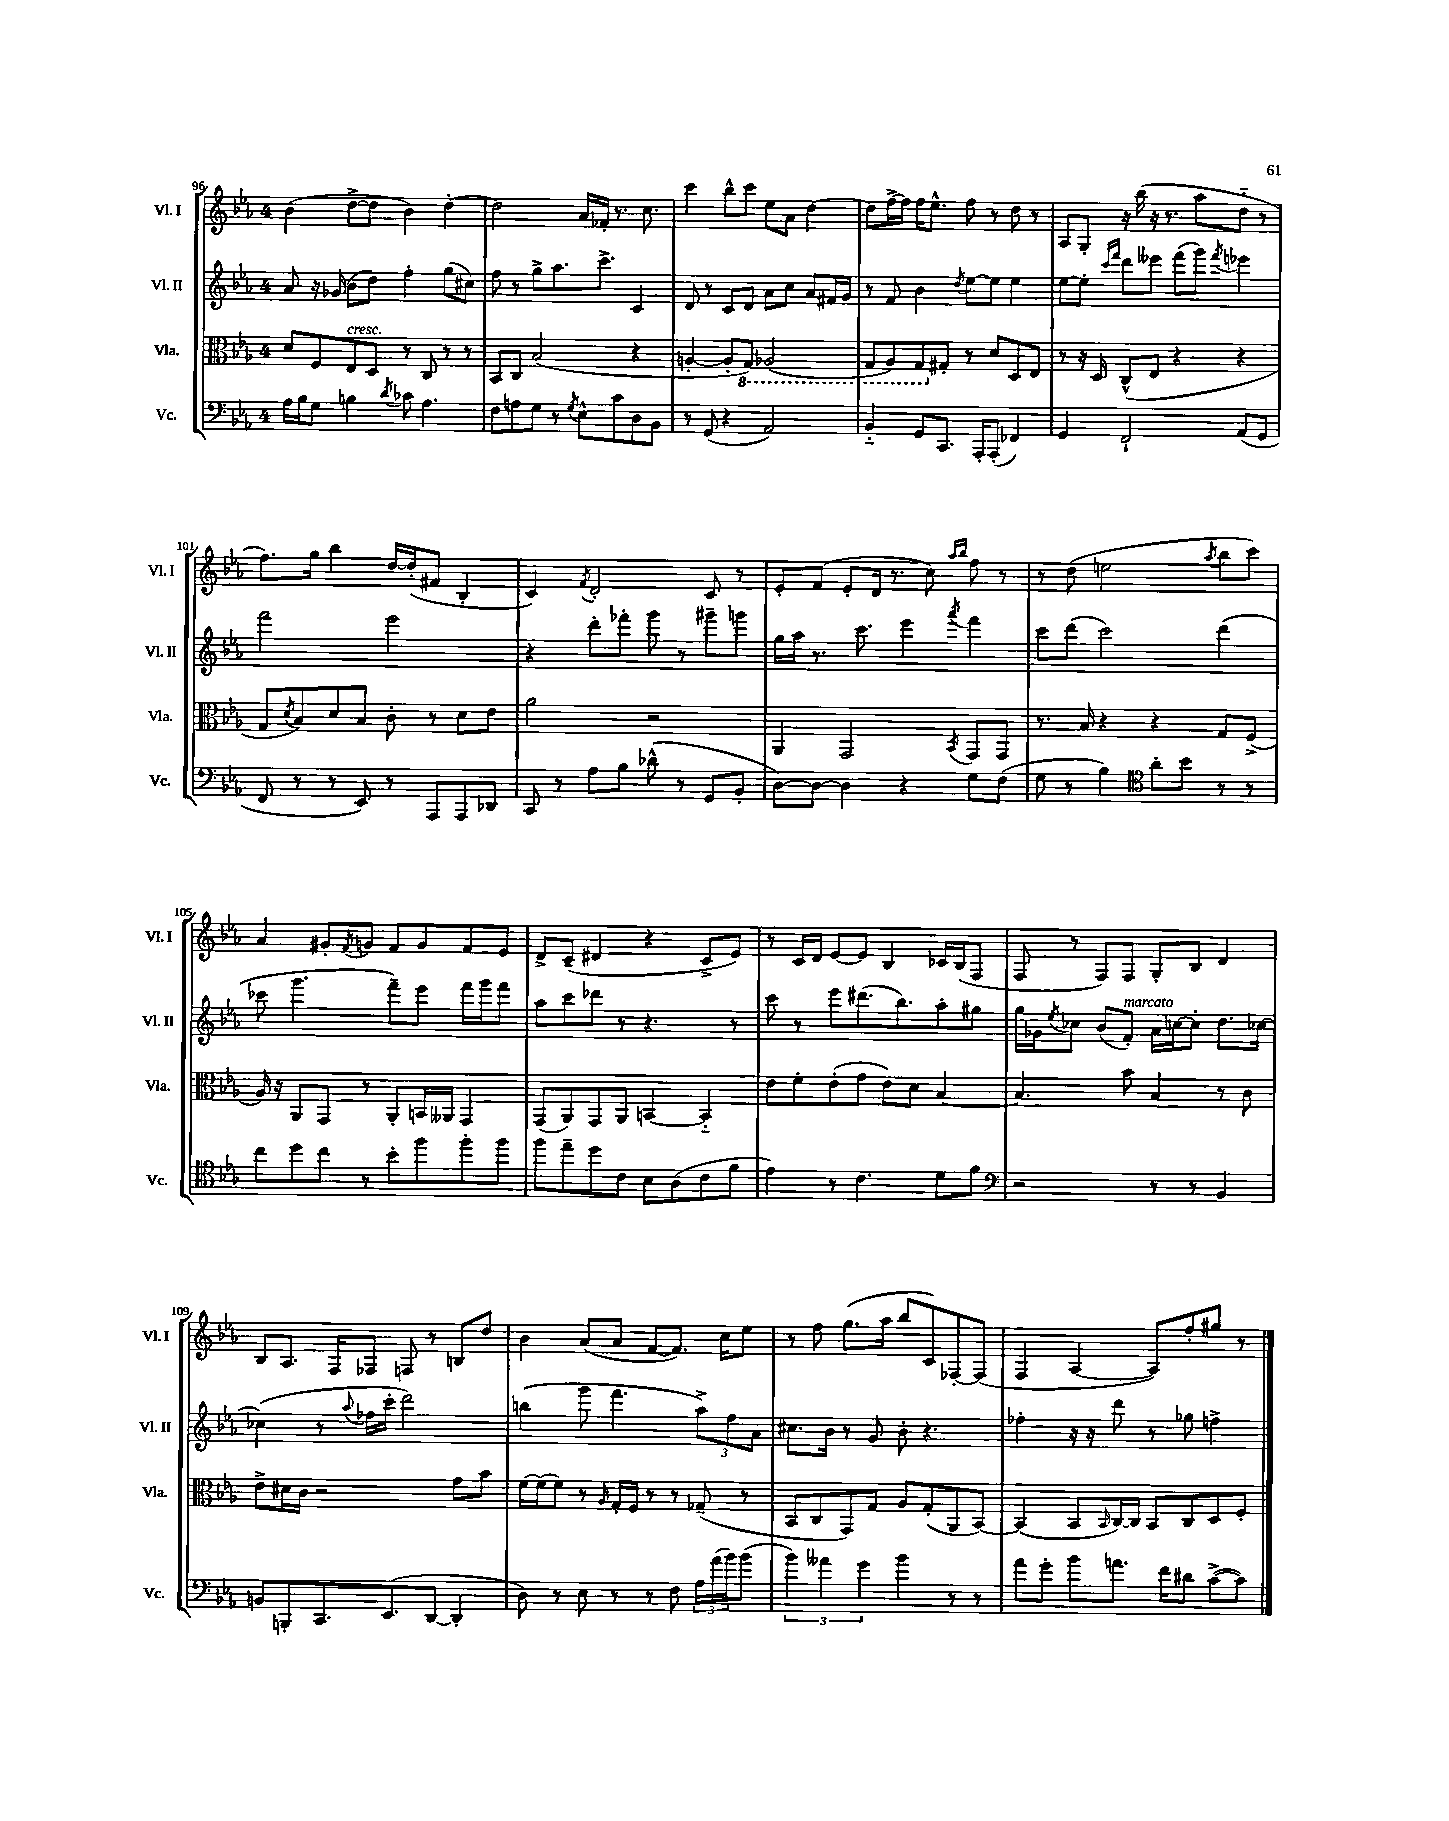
<<
\new StaffGroup <<
\new Staff = "s0" \with { instrumentName = "Vl. I" shortInstrumentName = "Vl. I" } {
    \clef treble \key ees \major \once \override Staff.TimeSignature.style = #'single-digit \time 4/4
    bes'4( d''8~-> d''8 bes'4) d''4~-. |
    d''2 aes'16 fes'16-. r8. c''8. |
    c'''4 bes''8-^ c'''8 ees''8 aes'8 d''4~ |
    d''8 f''16~-> f''16 f''16 ees''8.-^ f''8 r8 d''8 r8 |
    aes8 g8-. r16 bes''16( r16 r8. aes''8 d''8-_ r8 |
    f''8.) g''16 bes''4 d''16~ d''16-.( fis'8 bes4-. |
    c'4) \acciaccatura { f'8 } d'2-. c'8 r8 |
    ees'8-. f'8( ees'8-. d'16 r8. c''8) \grace { aes''16 bes''16 } f''8 r8 |
    r8 d''8( e''2 \acciaccatura { aes''8 } bes''8 c'''8) |
    aes'4 gis'8-. \acciaccatura { f'8 } g'8 f'8 g'8 f'8 ees'8 |
    d'8-> c'8--( dis'4 r4 c'8-> ees'8) |
    r8 c'16 d'16 ees'8~ ees'8 bes4 ces'16 bes16( f8 |
    f8 r8 f8) f8 g8-. bes8 d'4 |
    bes8 aes8. f16 fes8 f8 r8 b8 d''8 |
    bes'4 aes'8( aes'8 f'8~ f'8.) c''16 ees''8 |
    r8 f''8 g''8.( aes''16 bes''8 c'8) fes8~-. fes8( |
    f4 aes4~ aes8) f''8-. gis''8 r8 \bar "|." |
}
\new Staff = "s1" \with { instrumentName = "Vl. II" shortInstrumentName = "Vl. II" } {
    \clef treble \key ees \major \once \override Staff.TimeSignature.style = #'single-digit \time 4/4
    aes'8 r16 ges'16( bes'8 d''8) f''4-. g''8( cis''8) |
    f''8 r8 g''8-> aes''8. c'''8.-> c'4 |
    d'8 r8 c'8 d'8 aes'8 c''8 aes'8 fis'16 g'16 |
    r8 f'8 bes'4 \acciaccatura { d''8 } ees''8~ ees''8 ees''4 |
    ees''8~ ees''8-. \grace { c'''16 f'''16 } d'''8 eeses'''8 f'''8( g'''8) \acciaccatura { f'''8 } ees'''4 |
    f'''2 ees'''2 |
    r4 d'''8-. fes'''8-. g'''8 r8 gis'''8-- g'''8 |
    g''16 aes''16 r8. c'''8. ees'''4 \acciaccatura { aes'''8 } f'''4 |
    c'''8 d'''8( c'''2) d'''4( |
    ces'''8 g'''4. f'''8--) ees'''8 f'''16 g'''16 f'''8 |
    aes''8 c'''8 des'''8 r8 r4. r8 |
    c'''8 r8 ees'''8 dis'''8.( bes''8.) aes''8-. gis''8 |
    g''16 ges'16 \acciaccatura { ees''8 } ces''8 bes'8( f'8-.^\markup { \italic "marcato" }) aes'16 c''16~ c''8-. d''8. ces''16~ |
    ces''4( r8 \appoggiatura { aes''8 } fes''16 c'''16-. d'''2) |
    b''4( g'''8 f'''4. \tuplet 3/2 { aes''8->) f''8 aes'8 } |
    cis''8. bes'16 r8 g'8 bes'8-. r4. |
    fes''4-. r16 r16 d'''8 r8 ges''8 f''4-> \bar "|." |
}
\new Staff = "s2" \with { instrumentName = "Vla." shortInstrumentName = "Vla." } {
    \clef alto \key ees \major \once \override Staff.TimeSignature.style = #'single-digit \time 4/4
    d'8 f8 ees8^\markup { \italic "cresc." } d8 r8 c8 r8 r8 |
    bes,8 c8 bes2( r4 |
    a4~-. a8-. \ottava #-1 g,8) aes,!2( |
    g,8 aes,8) g,8 \ottava #0 gis8-. r8 d'8 d8 ees8 |
    r8 r16 d16 c8-^( ees8 r4 r4 |
    g8 \acciaccatura { d'8 } bes8) d'8 bes8 c'8-. r8 d'8 ees'8 |
    aes'2 r2 |
    aes,4 g,2 \acciaccatura { bes,8 } g,8 g,8 |
    r8. bes16 r4 r4 g8 f8->( |
    aes16) r16 aes,8 g,8 r8 aes,8-. b,16 aeses,16 g,4 |
    g,8( aes,8) g,8 aes,8 b,4~ b,4-_ |
    ees'8 f'8-. ees'8-.( g'8 ees'8) d'8 bes4~ |
    bes4. bes'8 bes4 r8 c'8 |
    ees'8-> dis'16 c'16 r2 g'8 bes'8 |
    f'16~ f'16( f'8) r8 \grace { aes16 } g16-. f16 r8 r8 ges8--( r8 |
    bes,8 c8 g,8) g8 aes8 g8-.( aes,8 bes,8~) |
    bes,4( bes,8 \grace { bes,16 } c16~) c16 bes,8 c8 d8 f8-. \bar "|." |
}
\new Staff = "s3" \with { instrumentName = "Vc." shortInstrumentName = "Vc." } {
    \clef bass \key ees \major \once \override Staff.TimeSignature.style = #'single-digit \time 4/4
    aes16 bes16 g8 b4 \acciaccatura { d'8 } ces'8 aes4. |
    f8 a8 g8 r8 \acciaccatura { g8 } ees8-^ c'8 d8 bes,8 |
    r8 g,8( r4 aes,2) |
    bes,4-_ g,8 c,8. aes,,16-. aes,,8-.( fes,4) |
    g,4 f,2-! aes,8( g,8 |
    f,8 r8 r8 ees,8) r8 aes,,8 aes,,8 des,8 |
    c,8 r8 aes8 bes8 des'8-^( r8 g,8 bes,8-. |
    d8~) d8~ d4 r4 g8 f8( |
    g8 r8 bes4) \clef tenor aes'8-. bes'8 r8 r8 |
    c''8 d''8 c''8 r8 bes'8-. f''8 f''8-. f''8 |
    f''8 ees''8-- d''8 c'8 bes8 aes8( c'8 f'8 |
    ees'4) r8 c'4. d'8 f'8 |
    \clef bass r2 r8 r8 bes,4 |
    b,8 b,,8-. c,8. ees,8.( d,8~ d,4-. |
    d8) r8 ees8 r8 r8 f8 \tuplet 3/2 { aes16 aes'16( bes'16) } bes'8( |
    \tuplet 3/2 { bes'4) aeses'4 g'4 } bes'4 r8 r8 |
    aes'8 g'8-. bes'8 a'8. f'16 dis'8 c'8~->( c'8) \bar "|." |
}
>>
>>
\layout { \context { \Score currentBarNumber = #96 } }
